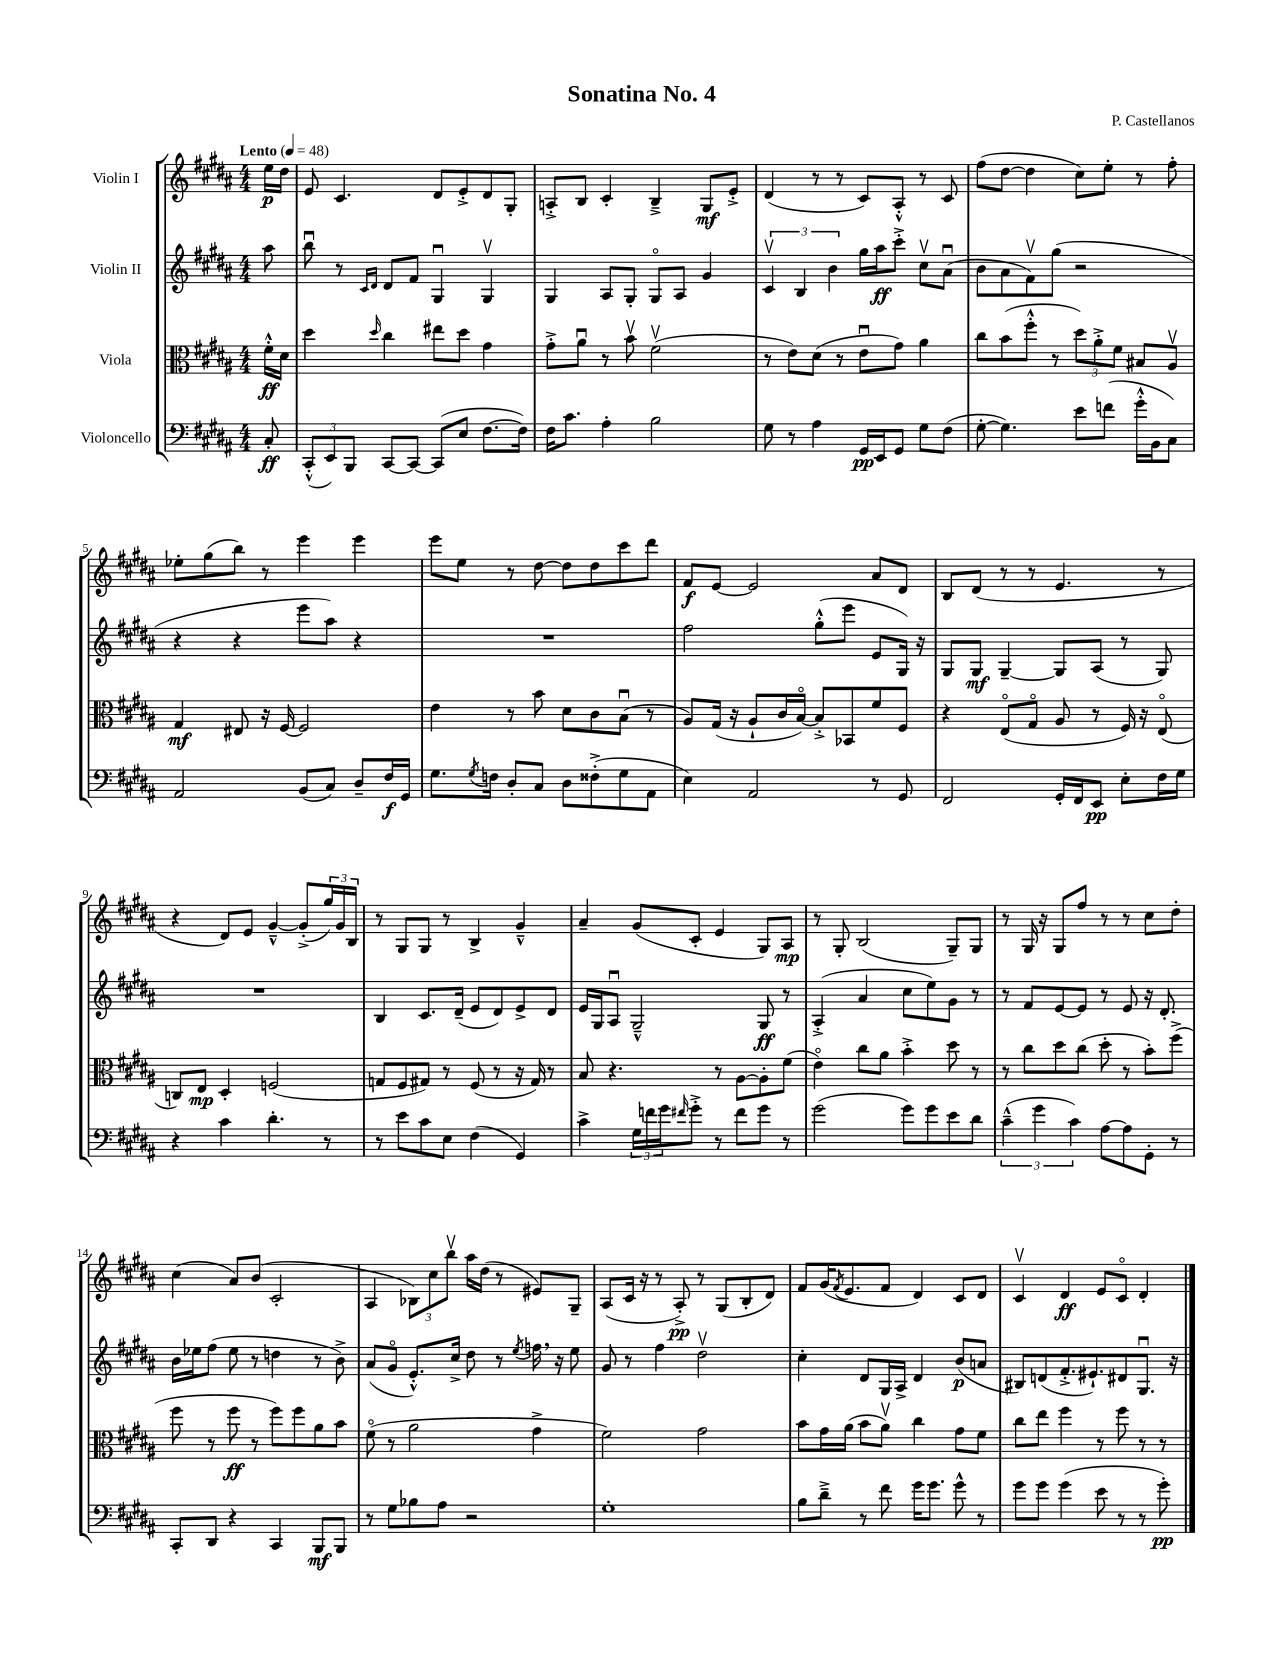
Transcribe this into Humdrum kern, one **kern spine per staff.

**kern	**kern	**kern	**kern
*staff4	*staff3	*staff2	*staff1
*clefF4	*clefC3	*clefG2	*clefG2
*k[f#c#g#d#a#]	*k[f#c#g#d#a#]	*k[f#c#g#d#a#]	*k[f#c#g#d#a#]
*M4/4	*M4/4	*M4/4	*M4/4
*MM48	*MM48	*MM48	*MM48
8C#'	16f#'^^	8aa#	16ee
.	16d#	.	16dd#
=	=	=	=
(12CC#'^^	4dd#	8bbu	8e
12EE)	.	.	.
.	.	8r	4.c#
12BBB	.	.	.
.	.	16qqc#	.
.	16qqdd#	16qqd#	.
[8CC#	4cc#	8d#	.
8CC#_	.	8f#	.
(8CC#]	8ee#	4G#u	8d#
8E	8dd#	.	8e'^
[8.F#	4g#	4G#v	8d#
.	.	.	8G#'
16F#])	.	.	.
=	=	=	=
16F#	8g#'^	4G#	8A'^
8.c#	.	.	.
.	8a#u	.	8B
4A#'	8r	8A#	4c#'
.	8bv	8G#'	.
2B	(2f#v	8G#o	4B~^
.	.	8A#	.
.	.	4g#	8G#
.	.	.	8e'^
=	=	=	=
8G#	8r	6c#v	(4d#
8r	8e)	.	.
.	.	6B	.
4A#	(8d#	.	8r
.	.	6b	.
.	8r	.	8r
16GG#	8eu	16gg#	8c#)
16EE	.	16aa#	.
8GG#	8g#)	8ccc#'^	8A#'^^
8G#	4a#	8cc#v	8r
(8F#	.	(8a#u	8c#
=	=	=	=
[8G#'	8cc#	8b	(8ff#
4.G#])	(8b	8a#	[8dd#
.	8ff#'^^	8f#v)	4dd#]
.	8r	(8gg#	.
8e	12dd#)	2r	8cc#)
.	12a#'^	.	.
(8f	.	.	8ee'
.	12f#	.	.
16g#'^^	8B#	.	8r
16BB	.	.	.
8C#)	8A#v	.	8ff#'
=	=	=	=
2AA#	4G#	4r	8ee-'
.	.	.	(8gg#
.	8E#	4r	8bb)
.	16r	.	8r
.	[16F#	.	.
(8BB	2F#]	8eee	4eee
8C#)	.	8aa#)	.
8D#~	.	4r	4eee
16F#	.	.	.
16GG#	.	.	.
=	=	=	=
8.G#	4e	1r	8eee
.	.	.	8ee
8qG#	.	.	.
16F	.	.	.
8D#'	8r	.	8r
8C#	8b	.	[8dd#
8D#	8d#	.	8dd#]
(8F##'^	8c#	.	8dd#
8G#	(8Bu	.	8ccc#
8AA#	8r	.	8ddd#
=	=	=	=
4E)	8A#)	2ff#	8f#
.	(16G#	.	[8e
.	16r	.	.
2AA#	8A#`	.	2e]
.	16c#	.	.
.	[16Bo)	.	.
.	8B'^]	(8gg#'^^	.
.	8BB-	8eee	.
8r	8f#	8e	8a#
8GG#	8F#	16G#)	8d#
.	.	16r	.
=	=	=	=
2FF#	4r	8G#	8B
.	.	8G#	(8d#
.	(8Eo	[4G#~	8r
.	8G#o	.	8r
16GG#'	8A#	8G#]	4.e
16FF#	.	.	.
8EE	8r	(8A#	.
8E'	16F#)	8r	.
.	16r	.	.
16F#	(8Eo	8G#)	8r
16G#	.	.	.
=	=	=	=
4r	8C)	1r	4r
.	8E	.	.
4c#	4D#'	.	8d#)
.	.	.	8e
4.d#'	(2F	.	[4g#~^^
.	.	.	(8g#'^]
8r	.	.	24gg#)
.	.	.	24g#
.	.	.	24B
=	=	=	=
8r	8G	4B	8r
8e	8F#	.	8G#
8c#	8G#)	8.c#	8G#
8E	8r	.	8r
.	.	(16d#~	.
(4F#	(8F#	8e	4B^
.	8r	8d#)	.
4GG#)	16r	8e^	4g#~^^
.	16G#)	.	.
.	8r	8d#	.
=	=	=	=
4c#^	8B	16e	4a#~
.	.	16G#	.
.	4.r	8A#u	.
24G#	.	2G#~^^	(8g#
24f	.	.	.
24g#	.	.	.
16qqf#	.	.	.
8g#'^	.	.	8c#'
8r	8r	.	4e
8f#	[8A#	.	.
8g#	8A#']	8G#	8G#)
8r	(8f#	8r	8A#
=	=	=	=
(2g#	4eo)	(4A#'^	8r
.	.	.	8G#'
.	8cc#	4a#	(2B
.	8a#	.	.
8g#)	4b'^	8cc#	.
8g#	.	8ee)	.
8e	8dd#	8g#	8G#~)
8d#	8r	8r	8G#
=	=	=	=
(6c#~^^	8r	8r	8r
.	8cc#	8f#	16G#
6g#	.	.	.
.	.	.	16r
.	8dd#	[8e	8G#
6c#)	.	.	.
.	(8cc#	8e]	8ff#
[8A#	8dd#'	8r	8r
8A#]	8r	8e	8r
8GG#'	8b')	16r	8cc#
.	.	8.d#'	.
8r	(8ff#^	.	8dd#'
=	=	=	=
8CC#'	8ff#	16b	(4cc#
.	.	16ee-	.
8DD#	8r	(8ff#	.
4r	8ff#	8ee-	8a#)
.	8r	8r	(8b
4CC#	8ff#)	4dd	2c#'
.	8ff#	.	.
8BBB	8a#	8r	.
8BBB	8b	8b^)	.
=	=	=	=
8r	(8f#o	(8a#	4A#
8G#	8r	8g#o	.
8B-	2a#	8.e'^^)	12B-)
.	.	.	12cc#
8A#	.	.	.
.	.	.	12bbv
.	.	16cc#^	.
2r	.	8dd#	16aa#
.	.	.	(16dd#
.	.	8r	8r
.	.	8qee	.
.	4g#^	16ff	8e#)
.	.	16r	.
.	.	8ee	8G#~
=	=	=	=
1G#'	2f#)	8g#	(8A#
.	.	8r	16c#
.	.	.	16r
.	.	4ff#	8r
.	.	.	8A#'^)
.	2g#	2dd#v	8r
.	.	.	(8G#
.	.	.	8B'
.	.	.	8d#)
=	=	=	=
8B	8b	4cc#'	8f#
8d#~^	16g#	.	(16g#
.	.	.	8qf#
.	(16a#	.	8.e
8r	8b	8d#	.
8f#	8a#v)	16G#	8f#
.	.	16A#^	.
16g#	4cc#	4d#	4d#)
8.g#	.	.	.
8g#^^	8g#	(8b	8c#
8r	8f#	8a	8d#
=	=	=	=
8g#	8cc#	8B#)	4c#v
8g#	8ee	(8d	.
(4g#	4ff#	8.f#'^	4d#
.	.	8.e#`)	.
8e	8r	.	8e
8r	8ff#	8d#	8c#o
8r	8r	8.G#u	4d#'
8g#')	8r	.	.
.	.	16r	.
==	==	==	==
*-	*-	*-	*-
